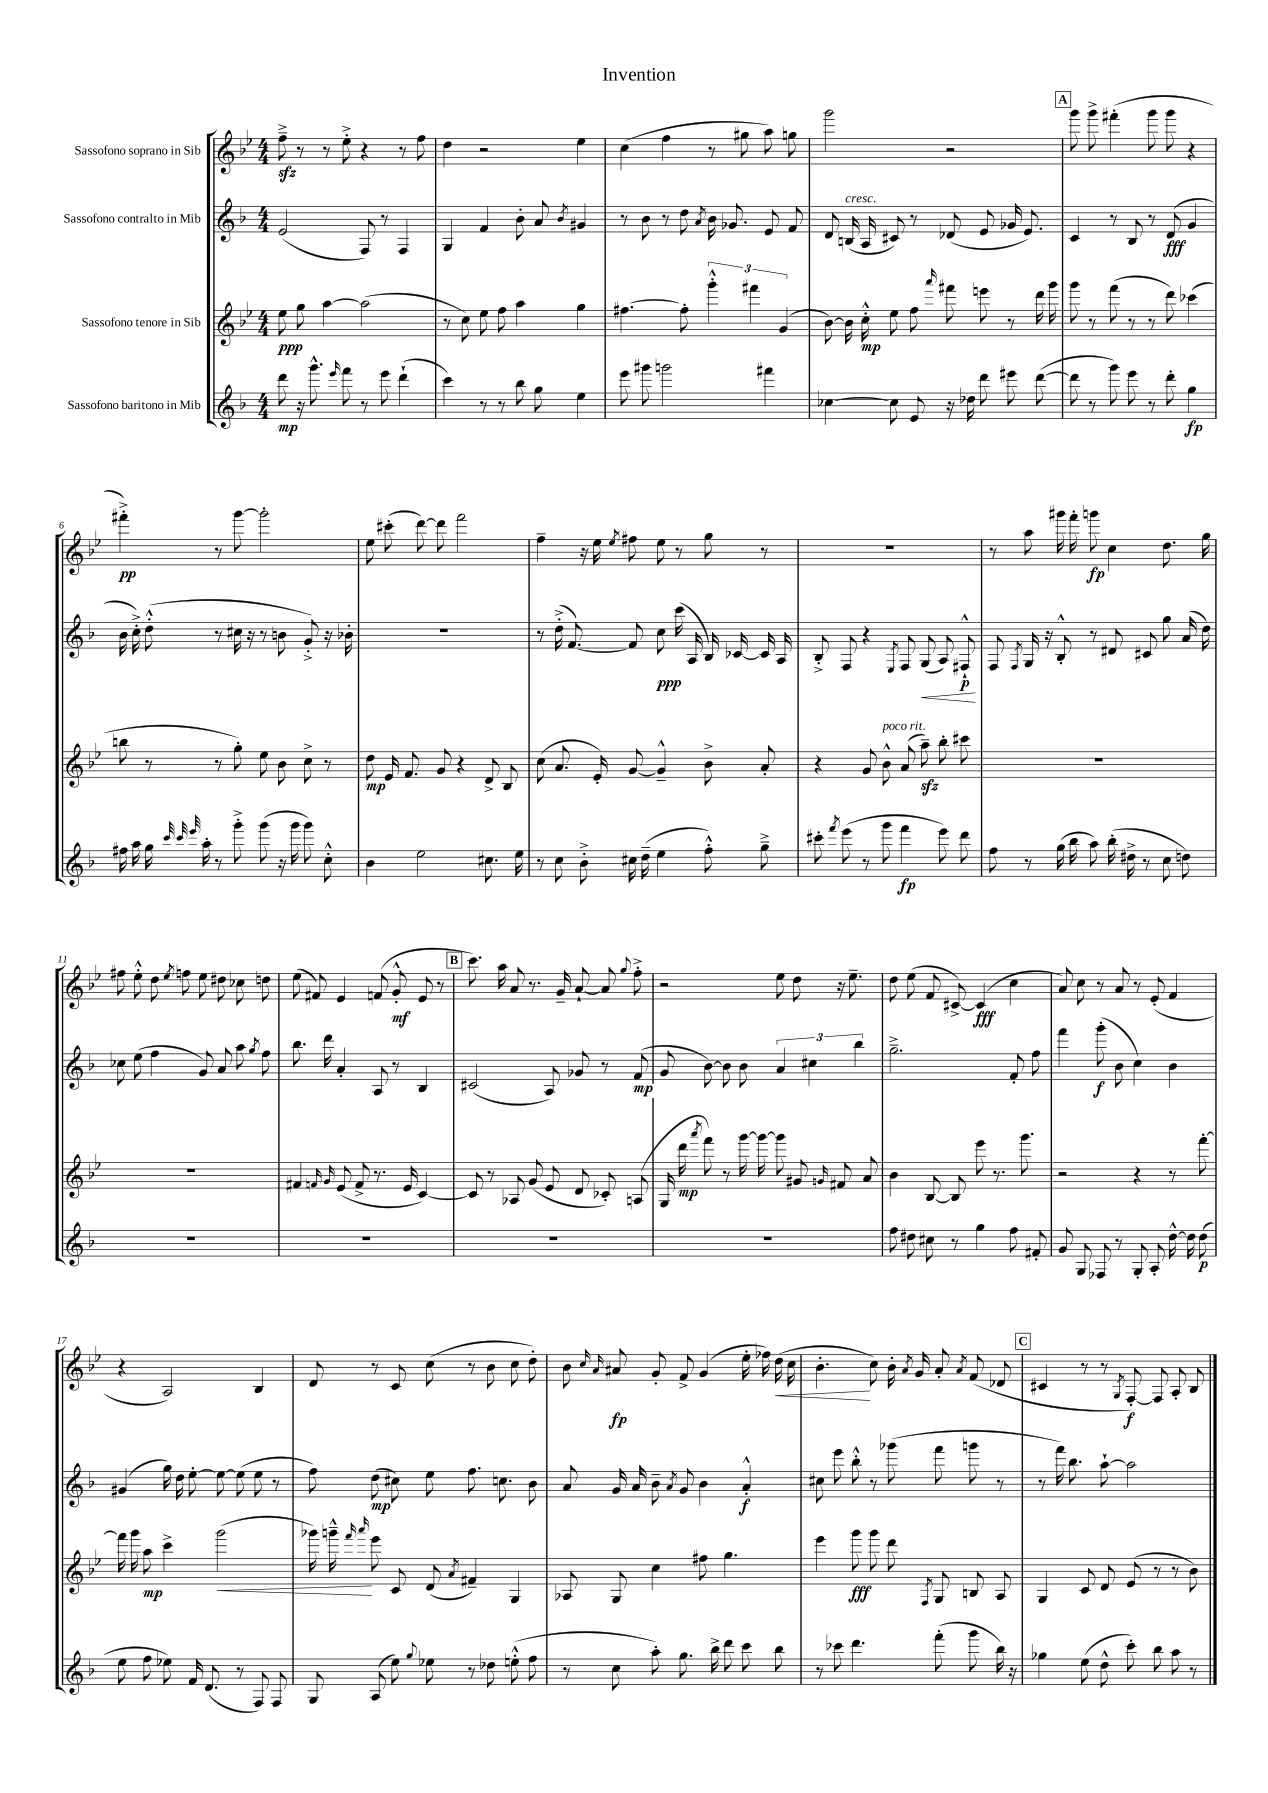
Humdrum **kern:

**kern	**dynam	**kern	**dynam	**kern	**dynam	**kern	**dynam
*part4	*part4	*part3	*part3	*part2	*part2	*part1	*part1
*staff4	*staff4	*staff3	*staff3	*staff2	*staff2	*staff1	*staff1
*I"Sassofono baritono in Mib	*	*I"Sassofono tenore in Sib	*	*I"Sassofono contralto in Mib	*	*I"Sassofono soprano in Sib	*
*clefG2	*	*clefG2	*	*clefG2	*	*clefG2	*
*k[b-]	*	*k[b-e-]	*	*k[b-]	*	*k[b-e-]	*
*M4/4	*	*M4/4	*	*M4/4	*	*M4/4	*
=1	=1	=1	=1	=1	=1	=1	=1
8ddd\	mp	8ee-\	ppp	(2e/	.	8ffzz~^\	.
16r	.	8gg\	.	.	.	8r	.
8.ggg^^\	.	.	.	.	.	.	.
.	.	[4aa\	.	.	.	8r	.
16qqeee/	.	.	.	.	.	.	.
8fff\	.	.	.	.	.	8ee-'^\	.
8r	.	(2aa\]	.	8F/)	.	4r	.
8eee\	.	.	.	8r	.	.	.
(4ddd`\	.	.	.	4F/	.	8r	.
.	.	.	.	.	.	8ff\	.
=2	=2	=2	=2	=2	=2	=2	=2
4ccc\)	.	8r	.	4G/	.	4dd\	.
.	.	8cc\)	.	.	.	.	.
8r	.	8ee-\	.	4f/	.	2r	.
8r	.	8ff\	.	.	.	.	.
8bb-\	.	4aa\	.	8b-'\	.	.	.
8gg\	.	.	.	8a/	.	.	.
.	.	.	.	8qb-/	.	.	.
4ee\	.	4gg\	.	4g#X/	.	4ee-\	.
=3	=3	=3	=3	=3	=3	=3	=3
8eee\	.	[4.ff#X\	.	8r	.	(4cc\	.
8ggg#X\	.	.	.	8b-\	.	.	.
2gggn\	.	.	.	8r	.	4ff\	.
.	.	8ff#'\]	.	8dd\	.	.	.
.	.	.	.	8qa/	.	.	.
.	.	6ggg'^^\	.	16b-\	.	8r	.
.	.	.	.	8.g-X/	.	.	.
.	.	.	.	.	.	8gg#X\	.
.	.	6fff#X\	.	.	.	.	.
4fff#X\	.	.	.	8e/	.	8aa\)	.
.	.	(6g/	.	.	.	.	.
.	.	.	.	8f/	.	8ggn\	.
=4	=4	=4	=4	=4	=4	=4	=4
[4cc-X\	.	[8b-\)	.	8d/	.	2ggg\	.
!	!	!	!	!LO:TX:a:i:t=cresc.	!	!	!
.	.	16b-\]	.	(16Bn/	.	.	.
.	.	16cc'^^\	mp	16A/	.	.	.
8cc-\]	.	8ee-\	.	8c#X/)	.	.	.
8e/	.	8ff\	.	8r	.	.	.
.	.	16qqaaa/	.	.	.	.	.
16r	.	8fff#X\	.	(8d-X/	.	2r	.
16dd-X\	.	.	.	.	.	.	.
8ddd\	.	8eeen\	.	8e/	.	.	.
8eee#X\	.	8r	.	16g-X/	.	.	.
.	.	.	.	8.e/)	.	.	.
([8ddd\	.	16ddd\	.	.	.	.	.
.	.	16ggg\	.	.	.	.	.
!!LO:REH:place=s1:t=A
=5	=5	=5	=5	=5	=5	=5	=5
8ddd\]	.	8ggg\	.	4c/	.	8ggg\	.
8r	.	8r	.	.	.	8ggg^\	.
8ggg\)	.	(8fff\	.	8r	.	(4fff#X'\	.
8eee\	.	8r	.	8B-/	.	.	.
8r	.	8r	.	8r	.	8ggg\	.
8ddd'\	.	8ddd\)	.	(8d/	fff	8ggg\	.
4gg\	fp	(4ccc-X\	.	4g/	.	4r	.
!!LO:LB:g=z
=6	=6	=6	=6	=6	=6	=6	=6
16ff#X\	.	8bbn\	.	16b-\	.	4fff#X'^\)	pp
16aa\	.	.	.	16cc'^\)	.	.	.
16gg\	.	8r	.	(8dd'^^\	.	.	.
32qqccc/	.	.	.	.	.	.	.
32qqccc/	.	.	.	.	.	.	.
32qqeee/	.	.	.	.	.	.	.
16aa'\	.	.	.	.	.	.	.
8r	.	8r	.	8r	.	8r	.
8ggg'^\	.	8gg'\)	.	16cc#X\	.	[8ggg\	.
.	.	.	.	16r	.	.	.
(8ggg\	.	8ee-\	.	8r	.	2ggg'\]	.
16r	.	8b-\	.	8bn\	.	.	.
16ggg\	.	.	.	.	.	.	.
8ggg\)	.	8cc^\	.	8g'^/)	.	.	.
8cc'^^\	.	8r	.	16r	.	.	.
.	.	.	.	16b-X'\	.	.	.
=7	=7	=7	=7	=7	=7	=7	=7
4b-\	.	8dd\	mp	1r	.	8ee-\	.
.	.	16e-/	.	.	.	(8ccc#X'\	.
.	.	8.f/	.	.	.	.	.
2ee\	.	.	.	.	.	[8ddd\)	.
.	.	8g/	.	.	.	8ddd\]	.
.	.	4r	.	.	.	2fff\	.
8.cc#X\	.	8d^/	.	.	.	.	.
.	.	8B-/	.	.	.	.	.
16ee\	.	.	.	.	.	.	.
=8	=8	=8	=8	=8	=8	=8	=8
8r	.	(8cc\	.	8r	.	4ff~\	.
8cc\	.	8.a/	.	(16dd'^\	.	.	.
.	.	.	.	[8.f/)	.	.	.
8b-'^\	.	.	.	.	.	16r	.
.	.	16e-'/)	.	.	.	16ee-\	.
.	.	.	.	.	.	8qee-/	.
16cc#X\	.	[8g/	.	8f/]	.	8ff#X\	.
(16dd~\	.	.	.	.	.	.	.
4ee\	.	4g~^^/]	.	8cc\	ppp	8ee-\	.
.	.	.	.	(16ccc\	.	8r	.
.	.	.	.	16A/	.	.	.
8ff'^^\)	.	8b-^\	.	16B-/)	.	8gg\	.
.	.	.	.	[16c-X/	.	.	.
8gg~^\	.	8a'/	.	16c-/]	.	8r	.
.	.	.	.	16A/	.	.	.
=9	=9	=9	=9	=9	=9	=9	=9
8ccc#X'\	.	4r	.	8B-'^/	.	1r	.
8qfff/	.	.	.	.	.	.	.
(8eee\	.	.	.	8F/	.	.	.
8r	.	8g/	.	4r	.	.	.
!	!	!LO:TX:a:i:t=poco rit.	!	!	!	!	!
8ggg\	.	8b-^^\	.	.	.	.	.
.	.	.	.	8qE/	.	.	.
4fff\	fp	(8a/	.	8F/	.	.	.
!	!	!	!	!	!LO:HP:b	!	!
.	.	8aazz~\)	.	(8G/	<	.	.
8eee\)	.	8bb-'\	.	8A/)	.	.	.
8ddd\	.	8ccc#X\	.	8F#X`^^/	p	.	.
.	.	.	.	.	[	.	.
=10	=10	=10	=10	=10	=10	=10	=10
8ff\	.	1r	.	8F/	.	8r	.
.	.	.	.	8qF/	.	.	.
8r	.	.	.	16G/	.	8aa\	.
.	.	.	.	16r	.	.	.
(16gg\	.	.	.	8B-'^^/	.	16ggg#X\	.
16bb-\	.	.	.	.	.	16fff'\	.
8aa\)	.	.	.	8r	.	8gggn\	fp
(16bb-'\	.	.	.	8d#X/	.	4cc\	.
16dd#X^\	.	.	.	.	.	.	.
8r	.	.	.	8c#X/	.	.	.
8cc\	.	.	.	8gg\	.	8.dd\	.
8ddn\)	.	.	.	(16a/	.	.	.
.	.	.	.	16dd\)	.	16gg\	.
!!LO:LB:g=z
=11	=11	=11	=11	=11	=11	=11	=11
1r	.	1r	.	8cc-X\	.	8ff#X\	.
.	.	.	.	(8ee\	.	8ee-'^^\	.
.	.	.	.	4ff\	.	8dd\	.
.	.	.	.	.	.	8qee-/	.
.	.	.	.	.	.	8ffn\	.
.	.	.	.	8g/)	.	8ee-\	.
.	.	.	.	8a/	.	8dd#X\	.
.	.	.	.	8aa\	.	8cc-X\	.
.	.	.	.	8qgg/	.	.	.
.	.	.	.	8ff\	.	8ddn\	.
=12	=12	=12	=12	=12	=12	=12	=12
1r	.	4f#X/	.	8.bb-\	.	(8ee-\	.
.	.	.	.	.	.	8f#X/)	.
.	.	.	.	16ddd\	.	.	.
.	.	16qqfn/	.	.	.	.	.
.	.	16qqg/	.	.	.	.	.
.	.	(8e-/	.	4a'/	.	4e-/	.
.	.	8f^/	.	.	.	.	.
.	.	8.r	.	8A/	.	(8fn/	.
.	.	.	.	8r	.	8g'^^/	mf
.	.	16e-/	.	.	.	.	.
.	.	[4c/)	.	4B-/	.	8e-/	.
.	.	.	.	.	.	8r	.
!!LO:REH:place=s1:t=B
=13	=13	=13	=13	=13	=13	=13	=13
1r	.	8c/]	.	(2c#X/	.	8.ccc\)	.
.	.	8r	.	.	.	.	.
.	.	.	.	.	.	16aa\	.
.	.	8A-X/	.	.	.	8a/	.
.	.	(8g/	.	.	.	8.r	.
.	.	8e-/	.	8A/)	.	.	.
.	.	.	.	.	.	16g~/	.
.	.	8d/	.	8g-X/	.	[8a`/	.
.	.	8c-X'/)	.	8r	.	8a/]	.
.	.	.	.	.	.	8qqgg/	.
.	.	(8An/	.	(8f/	mp	8ff'^\	.
=14	=14	=14	=14	=14	=14	=14	=14
1r	.	16G/	.	8g/	.	2r	.
.	.	16ddd\	mp	.	.	.	.
.	.	8qaaa/	.	.	.	.	.
.	.	8fff\)	.	[8b-\)	.	.	.
.	.	8r	.	8b-\]	.	.	.
.	.	[16ggg\	.	8b-\	.	.	.
.	.	16ggg\_	.	.	.	.	.
.	.	8ggg\]	.	6a/	.	8ee-\	.
.	.	8g#X/	.	.	.	8dd\	.
.	.	.	.	6cc#X\	.	.	.
.	.	16qqgn/	.	.	.	.	.
.	.	8f#X/	.	.	.	16r	.
.	.	.	.	.	.	8.ee-~\	.
.	.	.	.	6bb-\	.	.	.
.	.	8a/	.	.	.	.	.
=15	=15	=15	=15	=15	=15	=15	=15
8ff\	.	4b-\	.	2.gg~^\	.	8dd\	.
8dd#X\	.	.	.	.	.	(8ee-\	.
8cc#X\	.	[8B-/	.	.	.	8f/	.
8r	.	8B-/]	.	.	.	[8c#X^/)	.
4gg\	.	8eee-\	.	.	.	(4c#/]	fff
.	.	8.r	.	.	.	.	.
8ff\	.	.	.	8f'/	.	4cc\	.
.	.	8.ggg\	.	.	.	.	.
8f#X'/	.	.	.	8ff\	.	.	.
=16	=16	=16	=16	=16	=16	=16	=16
8g/	.	2r	.	4fff\	.	8a/)	.
8G/	.	.	.	.	.	8cc\	.
8F-X/	.	.	.	(8ggg'\	f	8r	.
8r	.	.	.	8b-\	.	8a/	.
8G'/	.	4r	.	4cc\)	.	8r	.
8A'/	.	.	.	.	.	(8e-'/	.
[16dd^^\	.	8r	.	4b-\	.	4f/	.
16dd\]	.	.	.	.	.	.	.
(8dd\	p	[8fff'\	.	.	.	.	.
!!LO:LB:g=z
=17	=17	=17	=17	=17	=17	=17	=17
8ee\	.	16fff\]	.	(4g#X/	.	4r	.
.	.	16ggg\	.	.	.	.	.
8ff\	.	8aa\	mp	.	.	.	.
8ee-X\)	.	4ccc^\	.	16gg\)	.	2A/)	.
.	.	.	.	16dd\	.	.	.
16f/	.	.	.	[8ee'\	.	.	.
(8.d/	.	.	.	.	.	.	.
!	!	!	!LO:HP:b	!	!	!	!
.	.	(2ggg\	<	8ee\_	.	.	.
8r	.	.	.	(8ee\]	.	.	.
8F/)	.	.	.	8ee\	.	4B-/	.
8F/	.	.	.	8r	.	.	.
=18	=18	=18	=18	=18	=18	=18	=18
8G/	.	16ggg-X\)	.	8ff\)	.	8d/	.
.	.	16gggn~^^\	.	.	.	.	.
.	.	16qqfff/	.	.	.	.	.
.	.	16qqaaa/	.	.	.	.	.
(8A/	.	8eee-\	[	(8dd\	mp	8r	.
8ee\)	.	8c/	.	8cc#X\)	.	8c/	.
8qqgg/	.	.	.	.	.	.	.
8ee-X\	.	(8d/	.	8ee\	.	(8cc\	.
.	.	8qa/	.	.	.	.	.
8r	.	4f#X~/)	.	8.ff\	.	8r	.
8dd-X\	.	.	.	.	.	8b-\	.
.	.	.	.	8.ccn\	.	.	.
(8een'^^\	.	4G/	.	.	.	8cc\	.
8ff\	.	.	.	8b-\	.	8dd'\)	.
=19	=19	=19	=19	=19	=19	=19	=19
8r	.	8A-X/	.	8a/	.	8b-\	.
.	.	.	.	.	.	16qqcc/	.
.	.	.	.	.	.	16qqa/	.
8cc\	.	8G/	.	16g/	.	8a#X/	fp
.	.	.	.	16a/	.	.	.
8aa'\)	.	4cc\	.	8b-~\	.	8g'/	.
.	.	.	.	8qa/	.	.	.
8.gg\	.	.	.	8g/	.	8f^/	.
.	.	8ff#X\	.	4b-\	.	(4g/	.
16bb-^\	.	.	.	.	.	.	.
8ddd\	.	4.gg\	.	.	.	.	.
8ccc\	.	.	.	4a'^^/	f	16ee-'\	.
.	.	.	.	.	.	16ff-X\)	.
!	!	!	!	!	!	!	!LO:HP:b
8bb-\	.	.	.	.	.	(16dd\	<
.	.	.	.	.	.	16cc\	.
=20	=20	=20	=20	=20	=20	=20	=20
8r	.	4eee-\	.	8cc#X\	.	4.b-'\	.
8ccc-X\	.	.	.	8eee\	.	.	.
4.ddd\	.	8ggg\	fff	8bb-'^^\	.	.	.
.	.	8ggg\	.	8r	.	8cc\)	[
.	.	8ddd\	.	(8ggg-X\	.	16b-'\	.
.	.	.	.	.	.	8qa/	.
.	.	.	.	.	.	16g/	.
.	.	8qF/	.	.	.	.	.
(8fff'\	.	8G/	.	8fff\	.	8a'/	.
.	.	.	.	.	.	8qa/	.
8ggg\	.	8Bn/	.	8gggn\	.	(8f/	.
16bb-\)	.	8A/	.	8r	.	8d-X/	.
16r	.	.	.	.	.	.	.
!!LO:REH:place=s1:t=C
=21	=21	=21	=21	=21	=21	=21	=21
4gg-X\	.	4G/	.	8r	.	4c#X/	.
.	.	.	.	16fff\)	.	.	.
.	.	.	.	8.bb-\	.	.	.
(8ee\	.	8c/	.	.	.	8r	.
8dd^^\	.	8d/	.	[8aa`\	.	8r	.
.	.	.	.	.	.	8qG/	.
8ccc'\)	.	(8e-/	.	2aa\]	.	[8F'/)	f
8bb-\	.	8r	.	.	.	8F/]	.
8aa\	.	8r	.	.	.	8A'/	.
8r	.	8b-\)	.	.	.	8B-/	.
==	==	==	==	==	==	==	==
*-	*-	*-	*-	*-	*-	*-	*-
